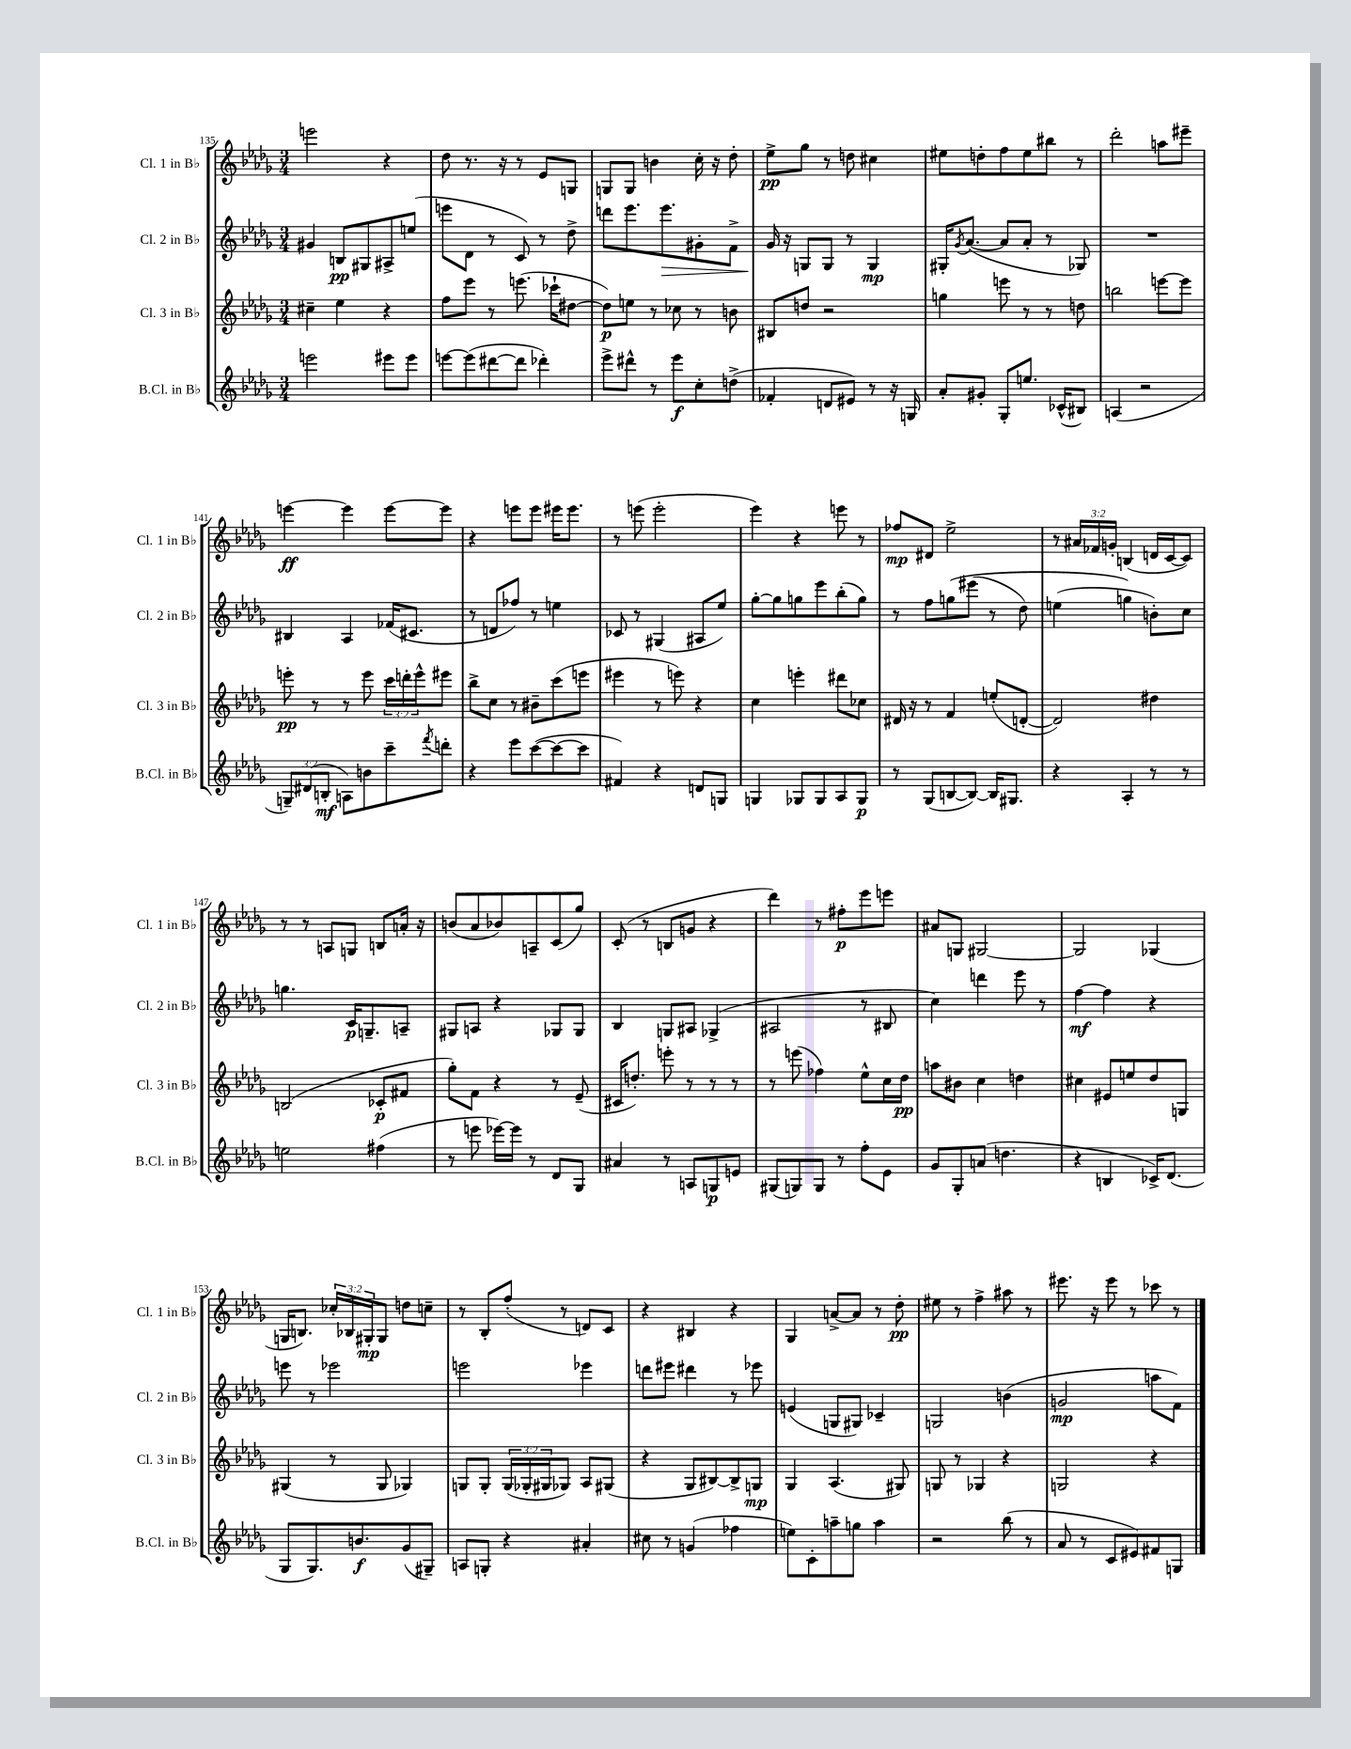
<<
\new StaffGroup <<
\new Staff = "s0" \with { instrumentName = "Cl. 1 in Bb" shortInstrumentName = "Cl. 1 in Bb" } {
    \clef treble \key des \major \numericTimeSignature \time 3/4 \override Staff.TupletNumber.text = #tuplet-number::calc-fraction-text
    e'''2 r4 |
    des''8 r8. r16 r8 ees'8 g8 |
    g8 g8 b'4 c''16-. r16 des''8-. |
    ees''8->\pp ges''8 r8 d''8 cis''4 |
    eis''8 d''8-. f''8 eis''8 bis''8 r8 |
    des'''2-. a''8 eis'''8-- |
    e'''4~\ff e'''4 e'''8~ e'''8 |
    r4 e'''8 e'''8 eis'''16 eis'''8. |
    r8 e'''8( e'''2-. |
    ees'''4) r4 e'''8 r8 |
    fes''8\mp dis'8 ees''2-> |
    r8 \tuplet 3/2 { ais'16 fes'16 g'16-. } b4( d'16 c'16~ c'8) |
    r8 r8 a8 g8 b8 a'16-. r16 |
    b'8( aes'8 bes'8) a8-- c'8( ges''8) |
    c'8-.( r8 b8 g'8 r4 |
    des'''4) r8 fis''8-.\p ees'''8 e'''8 |
    ais'8 g8 gis2~ |
    gis2 ges4( |
    g16 b8.) \tuplet 3/2 { ces''16-. bes16 gis16-.\mp } gis8 d''8 c''8-- |
    r8 bes8-. f''8-.( r8 d'8) c'8 |
    r4 bis4 r4 |
    ges4 a'8~-> a'8 r8 des''8-.\pp |
    eis''8 r8 f''4-> ais''8 r8 |
    eis'''8. r16 eis'''8 r8 ces'''8 r8 \bar "|." |
}
\new Staff = "s1" \with { instrumentName = "Cl. 2 in Bb" shortInstrumentName = "Cl. 2 in Bb" } {
    \clef treble \key des \major \numericTimeSignature \time 3/4
    gis'4 b8\pp gis8 ais8-> e''8( |
    e'''8 des'8 r8 c'8) r8 des''8-> |
    d'''8 ees'''8. ees'''8.\> gis'8-. f'8-> |
    ges'16\! r16 g8 g8 r8 g4\mp |
    gis16-. \acciaccatura { ges'8 } aes'8.~( aes'8 aes'8-. r8 ges8) |
    R2. |
    bis4 aes4 fes'16( cis'8. |
    r8 d'8 fes''8) r8 e''4 |
    ces'8 r8 gis4( ais8 ees''8) |
    ges''8~-. ges''8 g''8 ees'''8 bes''8-.( g''8) |
    r8 f''8 g''8\( eis'''8( r8 des''8) |
    e''4( g''4\) b'8-.) c''8 |
    g''4. c'16\p g8.-- a8-- |
    gis8 a8 r4 ges8 ges8 |
    bes4 g8 ais8 ges4->( |
    ais2 r8 bis8 |
    c''4) d'''4 ees'''8 r8 |
    f''4~\mf f''4 r4 |
    e'''8 r8 ees'''2 |
    e'''2 ees'''4 |
    d'''8 eis'''8 dis'''4 r8 ees'''8 |
    e'4( g8 gis8) ces'4-- |
    g2 b'4( |
    g'2\mp a''8 f'8) \bar "|." |
}
\new Staff = "s2" \with { instrumentName = "Cl. 3 in Bb" shortInstrumentName = "Cl. 3 in Bb" } {
    \clef treble \key des \major \numericTimeSignature \time 3/4 \override Staff.TupletNumber.text = #tuplet-number::calc-fraction-text
    cis''4-- ees''4 r4 |
    f''8 ees'''8 r8 e'''8.( ces'''16-! dis''8~ |
    dis''8\p) e''8 r8 ces''8 r8 b'8 |
    bis8 d''8 r2 |
    g''4 e'''8 r8 r8 d''8 |
    b''2 e'''8~ e'''8 |
    e'''8-.\pp r8 r8 e'''8 \tuplet 3/2 { c'''16 d'''16-. e'''16-^ } eis'''8 |
    bes''8-> c''8 r8 bis'8-- c'''8( e'''8 |
    eis'''4 r8 e'''8) r4 |
    c''4 e'''4-. dis'''8 ces''8 |
    dis'16 r16 r8 f'4 e''8-.( d'8~-. |
    d'2) dis''4 |
    b2( ces'8-.\p fis'8 |
    ges''8-.) f'8 r4 r8 ees'8--( |
    cis'16 d''8.-.) e'''8-. r8 r8 r8 |
    r8 e'''8( fes''4) ees''8-^ c''16 des''16\pp |
    a''8 bis'8 c''4 d''4 |
    cis''4 eis'8 e''8 des''8 g8 |
    gis4( r8 gis8 ges4) |
    g8 g8-. \tuplet 3/2 { g16( ges16-. gis16 } ges8) aes8 gis8( |
    r4 ges8 bis8~) bis8-> g8\mp |
    ges4 aes4.( gis8) |
    g8 r8 ges4 r4 |
    g2 r4 \bar "|." |
}
\new Staff = "s3" \with { instrumentName = "B.Cl. in Bb" shortInstrumentName = "B.Cl. in Bb" } {
    \clef treble \key des \major \numericTimeSignature \time 3/4 \override Staff.TupletNumber.text = #tuplet-number::calc-fraction-text
    e'''2 eis'''8 eis'''8 |
    e'''8~ e'''8( dis'''8~ dis'''8 des'''4-.) |
    ees'''8-> dis'''8-^ r8 ees'''8\f c''8-. d''8->( |
    fes'4-. d'8 eis'8) r8 r16 g16 |
    aes'8-. gis'8-. ges8-. e''8. ces'16-^( bis8) |
    a4( r2 |
    \tuplet 3/2 { g8--) dis'8( b8-.\mf } a8) b'8 c'''8-- \acciaccatura { f'''8 } d'''8-. |
    r4 ees'''8 c'''8~( c'''8~ c'''8 |
    fis'4) r4 d'8 g8 |
    g4 ges8 ges8 aes8 ges8\p |
    r8 ges8( b8~ b8~) b16 gis8. |
    r4 aes4-. r8 r8 |
    e''2 fis''4( |
    r8 e'''8 ees'''16~) ees'''16 r8 des'8 ges8 |
    ais'4 r8 a8 g8\p e'8 |
    gis8( g8) g8 r8 f''8-. ees'8 |
    ges'8 ges8-. a'8( d''4. |
    r4 b4 ces'16->) des'8.( |
    ges8 ges8.) b'8.\f ges'8( gis8--) |
    a8 g8-. r4 ais'4-. |
    cis''8 r8 g'4( fes''4 |
    e''8) c'8-. a''8-- g''8 a''4 |
    r2 bes''8( r8 |
    aes'8 r8 c'8 eis'8) fis'8 g8 \bar "|." |
}
>>
>>
\layout { \context { \Score currentBarNumber = #135 } }
